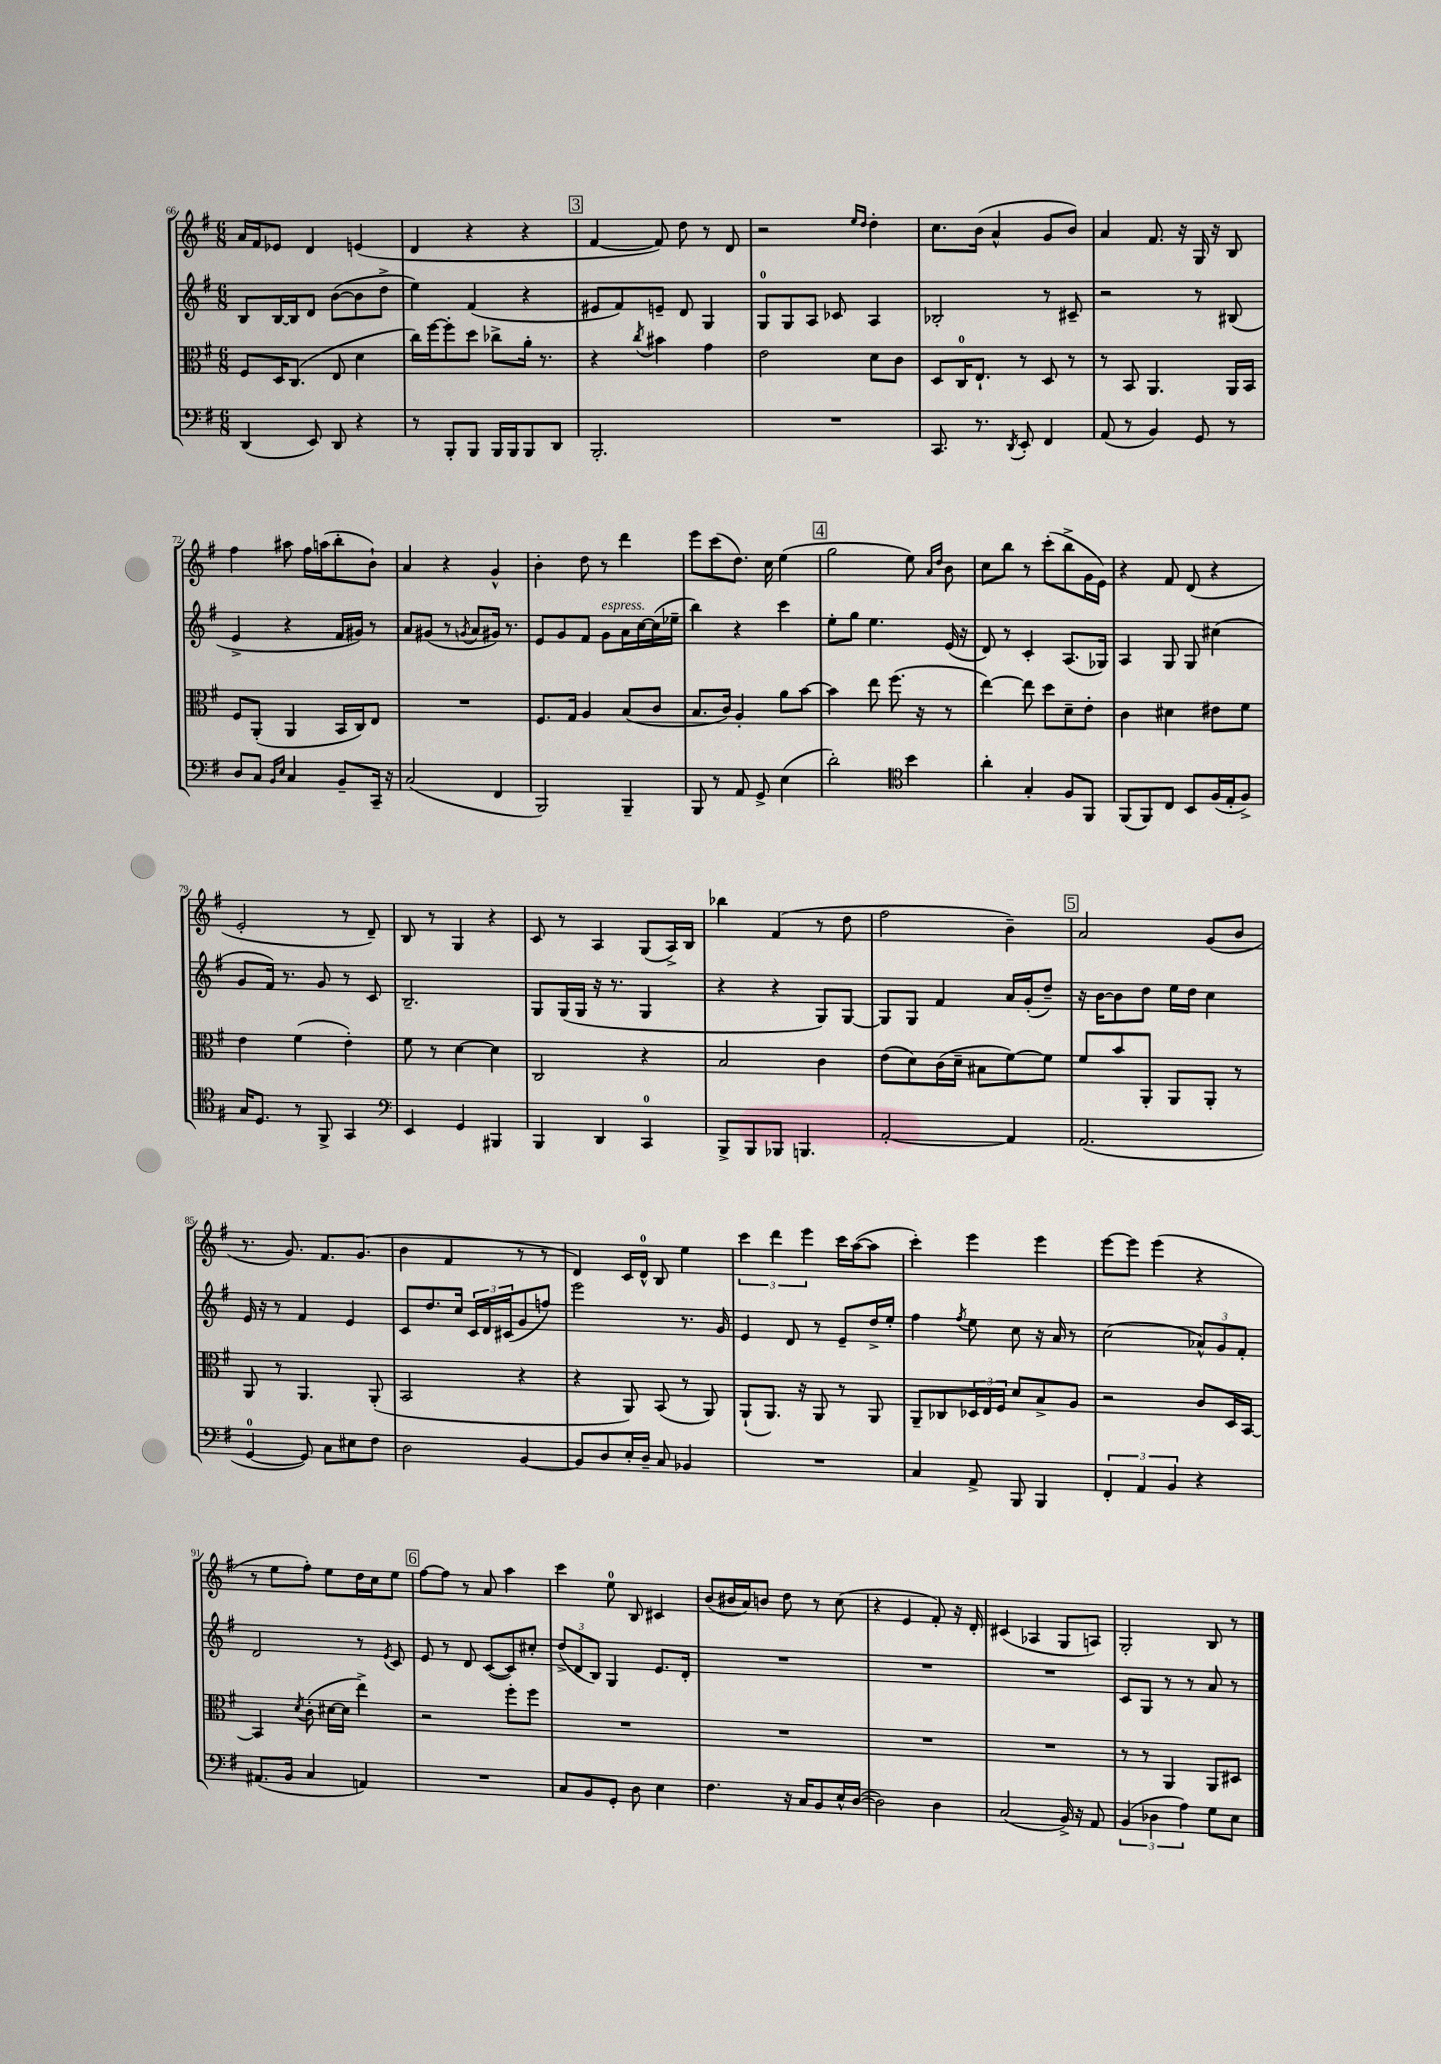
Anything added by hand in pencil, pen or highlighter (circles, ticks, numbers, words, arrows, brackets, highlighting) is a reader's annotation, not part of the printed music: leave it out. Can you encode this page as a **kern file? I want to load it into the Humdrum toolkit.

**kern	**kern	**kern	**kern
*staff4	*staff3	*staff2	*staff1
*clefF4	*clefC3	*clefG2	*clefG2
*k[f#]	*k[f#]	*k[f#]	*k[f#]
*M6/8	*M6/8	*M6/8	*M6/8
(4DD	8F#	8B	16a
.	.	.	16f#
.	16D	[16B	8e-
.	(8.C	16B]	.
8EE)	.	8d	4d
8DD	8E	([8b	.
4r	4d	8b]	(4e
.	.	8dd^	.
=	=	=	=
8r	16cc)	4ee)	4d
.	[16ff#	.	.
8BBB'	8ff#']	.	.
8BBB	8dd	(4f#	4r
16BBB	8cc-^	.	.
16BBB	.	.	.
8BBB	16a'	4r	4r
.	8.r	.	.
8DD	.	.	.
=	=	=	=
2.BBB'	4r	8e#	[4f#
.	.	8f#)	.
.	8qcc	.	.
.	4b#	8e~	8f#])
.	.	8d	8dd
.	4g	4G	8r
.	.	.	8d
=	=	=	=
2.r	2e	8G	2r
.	.	8G	.
.	.	8A	.
.	.	8c-	.
.	.	.	16qqee
.	.	.	16qqdd
.	8d	4A	4dd'
.	8c	.	.
=	=	=	=
8.CC	8D	2B-'	8.cc
.	16C	.	.
8.r	8.E`	.	(16b
.	.	.	4a^^
8qDD	.	.	.
8EE'	8r	.	.
4FF#	8D	8r	8g
.	8r	8c#~	8b)
=	=	=	=
(8AA	8r	2r	4a
8r	8BB	.	.
4BB)	4.AA	.	8.f#
.	.	.	16r
8GG	.	8r	16G
.	.	.	16r
8r	16AA	(8B#	8B
.	16BB	.	.
=	=	=	=
8D	8F#	4e^	4ff#
8C	(8AA'	.	.
16qqBB	.	.	.
16qqE	.	.	.
4C	4AA	4r	8aa#
.	.	.	16ff#
.	.	.	(16aa
8BB~	16BB	16f#	8bb'
.	16C)	16g#)	.
16CC~	8E	8r	8b`)
16r	.	.	.
=	=	=	=
(2C	2.r	8a	4a
.	.	(8g#	.
.	.	8r	4r
.	.	8qg	.
.	.	8a	.
4FF#	.	16g#)	4g^^
.	.	8.r	.
=	=	=	=
2BBB)	8.F#	8e	4b'
.	.	8g	.
.	16G	.	.
.	4A	8f#	8dd
.	.	8g	8r
4BBB~	(8B	16a	4ddd
.	.	[16cc	.
.	8c	(16cc]	.
.	.	16ee-~	.
=	=	=	=
8BBB	8.B	4bb)	8eee
8r	.	.	(8ccc
.	16c)	.	.
8AA	4A'	4r	8.dd)
8GG^	.	.	.
.	.	.	16cc
(4E	8a	4ccc	(4ee
.	[8b	.	.
=	=	=	=
2d')	4b]	8ee'	2gg
.	.	8gg	.
.	8ee	4.ee	.
.	(8.ff#	.	.
*clefC4	*	*	*
4b	.	.	8ee)
.	16r	.	.
.	.	.	16qqa
.	.	.	16qqdd
.	8r	(16e	8b
.	.	16r	.
=	=	=	=
4a'	[4ee)	8d)	8cc
.	.	8r	8bb
4G'	8ee]	4c'	8r
.	8dd	.	(8ccc'
8F#	8d~	(8.A	8bb^
8FF#	8e'	.	16g
.	.	16G-)	16e)
=	=	=	=
(8FF#	4c	4A	4r
8FF#)	.	.	.
8C	4d#	8G	8f#
8BB	.	8G	(8d
(16F#	8e#	(4cc#	4r
16E'	.	.	.
8F#^)	8f#	.	.
=	=	=	=
16G	4e	8g	2e'
8.D	.	.	.
.	.	16f#)	.
.	.	8.r	.
8r	(4f#	.	.
8FF#^	.	8g	.
4GG	4e')	8r	8r
.	.	8c	8d~)
=	=	=	=
*clefF4	*	*	*
4EE	8f#	2.B~	8B
.	8r	.	8r
4GG	[4d	.	4G
4BBB#	4d]	.	4r
=	=	=	=
4BBB	2C	8G	8c
.	.	(16G	8r
.	.	16G	.
4DD	.	16r	4A
.	.	8.r	.
4CC	4r	4G	(8G
.	.	.	16A^)
.	.	.	16B
=	=	=	=
8BBB^	2B	4r	4bb-
8BBB	.	.	.
8BBB-	.	4r	(4f#
4.BBB	.	.	.
.	4c	8G)	8r
.	.	[8G	8dd
=	=	=	=
[2AA'	(8e	8G]	2ff#
.	8d)	8G	.
.	(16c	4f#	.
.	16d~	.	.
.	8B#	.	.
4AA]	[8f#)	16a	4b~)
.	.	(16g'	.
.	8f#]	8dd~)	.
=	=	=	=
(2.AA	8f#	16r	2a
.	.	[16b	.
.	8b	8b]	.
.	8AA'	8dd	.
.	8AA	16ee	.
.	.	16dd	.
.	8AA'	4cc	(8g
.	8r	.	8b
=	=	=	=
[4GG	8AA	16e	8.r
.	.	16r	.
.	8r	8r	.
.	.	.	8.g)
8GG])	4.AA	4f#	.
8C	.	.	8.f#
8E#	.	4e	.
.	.	.	(8.g
8F#	(8AA'	.	.
=	=	=	=
2D	2BB	8c	4b
.	.	8.dd	.
.	.	.	4f#
.	.	16cc	.
.	.	24c	.
.	.	24d	.
.	.	(24c#	.
[4BB	4r	8g	8r
.	.	8ff)	8r
=	=	=	=
8BB]	4r	2eee	4d)
8D	.	.	.
16E'	8AA)	.	16c
16D~	.	.	16d^^
8C	(8BB	.	8B
4BB-	8r	8.r	4ee
.	8AA)	.	.
.	.	16g	.
=	=	=	=
2.r	(8AA`	4e	6ccc
.	8.AA)	.	.
.	.	.	6ddd
.	.	8d	.
.	16r	.	.
.	.	.	6eee
.	8AA	8r	.
.	8r	8e~	16ccc
.	.	.	([16aa
.	8AA	16dd^	8aa]
.	.	16ee'	.
=	=	=	=
4C	8AA~	4ff#	4ccc')
.	8C-	.	.
.	.	8qff#	.
8AA^	24D-	8ee	4eee
.	24E	.	.
.	24F#	.	.
8BBB	8d	8cc	.
4BBB	8B^	16r	4eee
.	.	16a	.
.	8A	8r	.
=	=	=	=
6FF#'	2r	(2cc	[8eee
.	.	.	8eee]
6AA	.	.	.
.	.	.	(4eee
6BB	.	.	.
4r	8c	12a-^^)	4r
.	.	12g	.
.	16D	.	.
.	.	12f#'	.
.	[16BB	.	.
=	=	=	=
(8.AA#	4BB]	2d	8r
.	.	.	8ee
16BB	.	.	.
.	8qd	.	.
4C	(8c'	.	8ff#')
.	[16d#	.	8ee
.	16d#]	.	.
4AA)	4ee^)	8r	16dd
.	.	.	16cc
.	.	8qe	.
.	.	8c	8ee
=	=	=	=
2.r	2r	8e	[8ff#
.	.	8r	8ff#]
.	.	8d	8r
.	.	([8c	8a
.	8ff#'	8c])	4aa
.	8ff#	8cc#'	.
=	=	=	=
8C	2.r	(12dd^	4ccc
.	.	12d	.
8BB	.	.	.
.	.	12B)	.
8GG'	.	4G	8ee
8D	.	.	8B
4E	.	8.e	4c#
.	.	16d'	.
=	=	=	=
4.F#	2.r	2.r	(8b
.	.	.	16b#
.	.	.	16a)
.	.	.	8b
16r	.	.	8dd
16C	.	.	.
8BB	.	.	8r
16E^^	.	.	(8cc
([16D	.	.	.
=	=	=	=
2D])	2.r	2.r	4r
.	.	.	4e
4D	.	.	8f#')
.	.	.	16r
.	.	.	16d'
=	=	=	=
(2C	2.r	2.r	(4c#
.	.	.	4A-
16BB^)	.	.	8G
16r	.	.	.
8AA	.	.	8A)
=	=	=	=
(6BB	8r	8c	2G'
.	8r	8G	.
6D-	.	.	.
.	4AA	8r	.
6A)	.	.	.
.	.	8r	.
8G	8AA	8a	8B
8E	8D#	8r	8r
==	==	==	==
*-	*-	*-	*-
